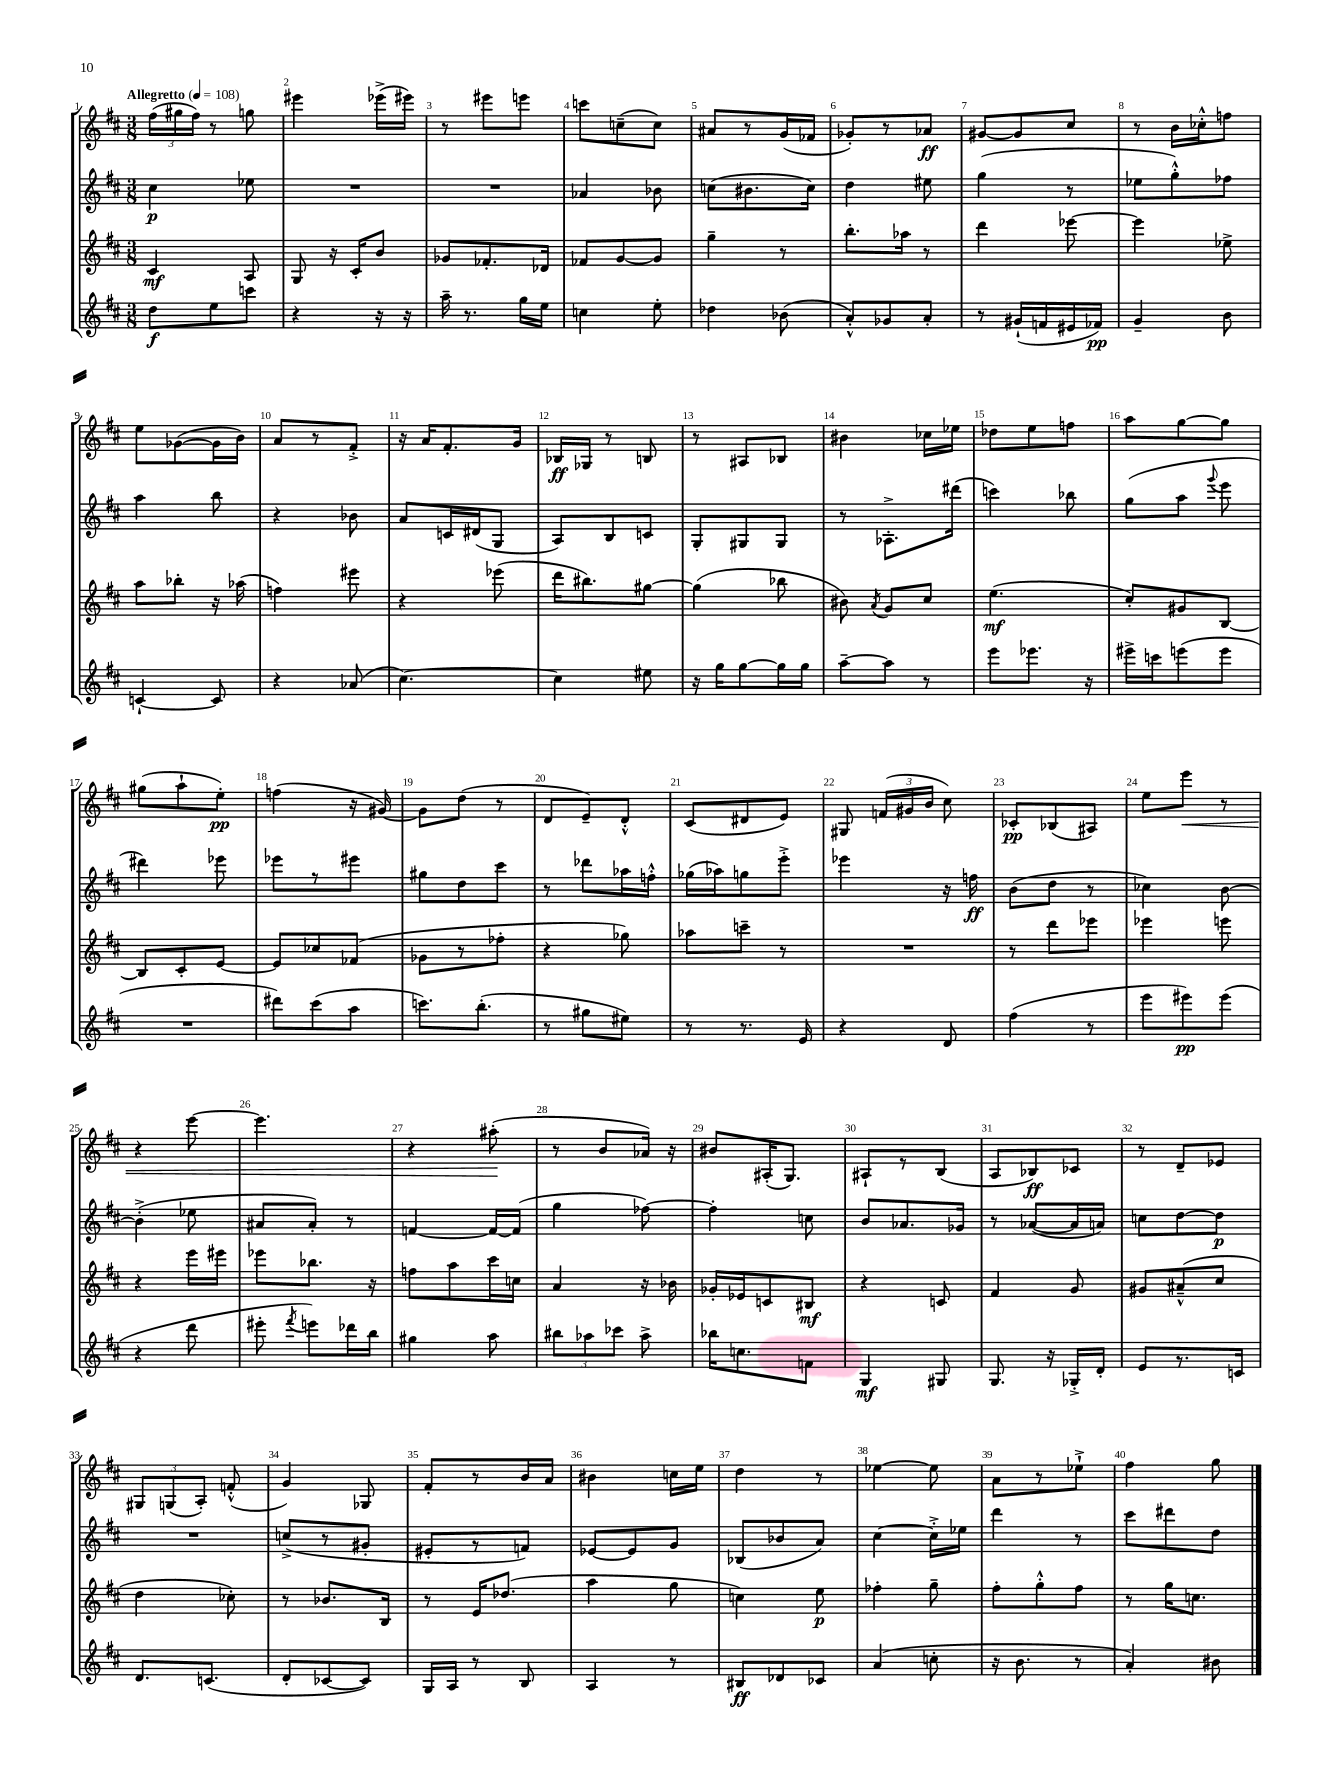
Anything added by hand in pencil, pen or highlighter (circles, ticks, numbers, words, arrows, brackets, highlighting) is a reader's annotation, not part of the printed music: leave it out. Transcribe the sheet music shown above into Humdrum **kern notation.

**kern	**kern	**kern	**kern
*staff4	*staff3	*staff2	*staff1
*clefG2	*clefG2	*clefG2	*clefG2
*k[f#c#]	*k[f#c#]	*k[f#c#]	*k[f#c#]
*M3/8	*M3/8	*M3/8	*M3/8
*MM108	*MM108	*MM108	*MM108
8dd	4c#	4cc#	(24ff#
.	.	.	24gg#
.	.	.	24ff#)
8ee	.	.	8r
8ccc	8A	8ee-	8gg
=	=	=	=
4r	8G	4.r	4eee#
.	16r	.	.
.	16c#'	.	.
16r	8b	.	(16eee-^
16r	.	.	16eee#)
=	=	=	=
16aa~	8g-	4.r	8r
8.r	.	.	.
.	8.f-'	.	8eee#
16gg	.	.	8eee
16ee	16d-	.	.
=	=	=	=
4cc	8f-	4a-	8ccc
.	[8g	.	(8cc~
8ee'	8g]	8b-	8cc)
=	=	=	=
4dd-	4gg~	(8cc	8a#
.	.	8.b#	8r
(8b-	8r	.	(16g
.	.	16cc)	16f-
=	=	=	=
8a'^^)	8.bb'	4dd	8g-')
8g-	.	.	8r
.	16aa-	.	.
8a'	8r	8ee#	8a-
=	=	=	=
8r	4ddd	(4gg	[8g#
(16g#`	.	.	8g#]
16f	.	.	.
16e#	[8eee-	8r	8cc#
16f-)	.	.	.
=	=	=	=
4g~	4eee-]	8ee-	8r
.	.	8gg'^^)	16b
.	.	.	16cc-'^^
8b	8ee-^	8ff-	8ff
=	=	=	=
[4c`	8aa	4aa	8ee
.	8bb-'	.	([8g-
8c]	16r	8bb	16g-]
.	(16aa-	.	16b)
=	=	=	=
4r	4ff)	4r	8a
.	.	.	8r
(8a-	8eee#	8b-	8f#'^
=	=	=	=
[4.cc#)	4r	8a	16r
.	.	.	16a
.	.	16c	8.f#'
.	.	(16d#	.
.	(8eee-	8G	.
.	.	.	16g
=	=	=	=
4cc#]	16ddd	8A)	16B-
.	8.bb#)	.	16G-
.	.	8B	8r
8ee#	[8gg#	8c	8B
=	=	=	=
16r	(4gg#]	8G'	8r
16gg	.	.	.
[8gg	.	8G#	8A#
16gg]	8bb-	8G#	8B-
16gg	.	.	.
=	=	=	=
[8aa~	8b#)	8r	4b#
.	8qa	.	.
8aa]	8g	8.A-'^	.
8r	8cc#	.	16cc-
.	.	(16ddd#	16ee-
=	=	=	=
8eee	(4.ee	4ccc)	8dd-
8.eee-	.	.	8ee
.	.	8bb-	8ff
16r	.	.	.
=	=	=	=
16eee#^	8cc#')	(8gg	8aa
16ccc	.	.	.
(8eee	8g#	8aa	[8gg
.	.	8qqggg	.
8eee	[8B	8eee	8gg]
=	=	=	=
4.r	8B]	4ddd#)	(8gg#
.	8c#'	.	8aa`
.	[8e	8eee-	8ee')
=	=	=	=
8ddd#)	8e]	8eee-	(4ff
(8ccc#	8cc-	8r	.
8aa	(8f-	8eee#	16r
.	.	.	[16g#)
=	=	=	=
8.ccc)	8g-	8gg#	8g#]
.	8r	8dd	(8dd
(8.bb'	.	.	.
.	8ff-'	8ccc#	8r
=	=	=	=
8r	4r	8r	8d
8gg#	.	8ddd-	8e~)
8ee#)	8gg-)	16aa-	8d'^^
.	.	16ff'^^	.
=	=	=	=
8r	8aa-	(16gg-	(8c#
.	.	16aa-)	.
8.r	8ccc~	8gg	8d#
.	8r	8eee'^	8e)
16e	.	.	.
=	=	=	=
4r	4.r	4eee-	8G#
.	.	.	(24f
.	.	.	24g#
.	.	.	24b
8d	.	16r	8cc#)
.	.	16ff	.
=	=	=	=
(4ff#	8r	(8b	8c-'
.	8ddd	8dd	(8B-
8r	8eee-	8r	8A#)
=	=	=	=
8eee	4eee-	4cc-)	8ee
8eee#)	.	.	8eee
(8eee#	8eee	[8b	8r
=	=	=	=
4r	4r	(4b'^]	4r
8ddd	16eee	8ee-	[8eee
.	16eee#	.	.
=	=	=	=
8eee#'	8eee-	8a#	4.eee]
8qfff#	.	.	.
8eee)	8.bb-	8a#')	.
16ddd-	.	8r	.
16bb	16r	.	.
=	=	=	=
4gg#	8ff	[4f	4r
.	8aa	.	.
8aa	16ccc#	16f_	(8aa#'
.	16cc	(16f]	.
=	=	=	=
12bb#	4a	4gg	8r
12aa-	.	.	.
.	.	.	8b
12ccc-	.	.	.
8aa-^	16r	[8ff-)	16a-)
.	16b-	.	16r
=	=	=	=
16bb-	16g-'	4ff-']	8b#
8.cc	16e-	.	.
.	8c	.	(16A#'
.	.	.	8.G)
8f	8B#	8cc	.
=	=	=	=
4G	4r	8b	8A#`
.	.	8.a-	8r
8G#	8c	.	(8B
.	.	16g-	.
=	=	=	=
8.G	4f#	8r	8A
.	.	([8a-	8B-)
16r	.	.	.
16G-'^	8g	16a-]	8c-
16d'	.	16a)	.
=	=	=	=
8e	8g#	8cc	8r
8.r	(8a#~^^	[8dd	8d~
.	8cc#	8dd]	8e-
16c	.	.	.
=	=	=	=
8.d	4dd	4.r	12G#
.	.	.	(12G
.	.	.	12A')
(8.c	.	.	.
.	8cc-')	.	(8f'^^
=	=	=	=
8d'	8r	(8cc^	4g)
[8c-	8.b-	8r	.
8c-])	.	8g#'	8G-
.	16B	.	.
=	=	=	=
16G	8r	8e#'	8f#'
16A	.	.	.
8r	16e	8r	8r
.	(8.dd-	.	.
8B	.	8f)	16b
.	.	.	16a
=	=	=	=
4A	4aa	[8e-	4b#
.	.	8e-]	.
8r	8gg	8g	16cc
.	.	.	16ee
=	=	=	=
8B#	4cc)	(8B-	4dd
8d-	.	8b-	.
8c-	8ee	8a)	8r
=	=	=	=
(4a	4ff-'	[4cc#	[4ee-
8cc'	8gg~	16cc#'^]	8ee-]
.	.	16ee-	.
=	=	=	=
16r	8ff#'	4ddd	8a
8.b	.	.	.
.	8gg'^^	.	8r
8r	8ff#	8r	8ee-`^
=	=	=	=
4a')	8r	8ccc#	4ff#
.	16gg	8ddd#	.
.	8.cc	.	.
8b#	.	8dd	8gg
==	==	==	==
*-	*-	*-	*-
